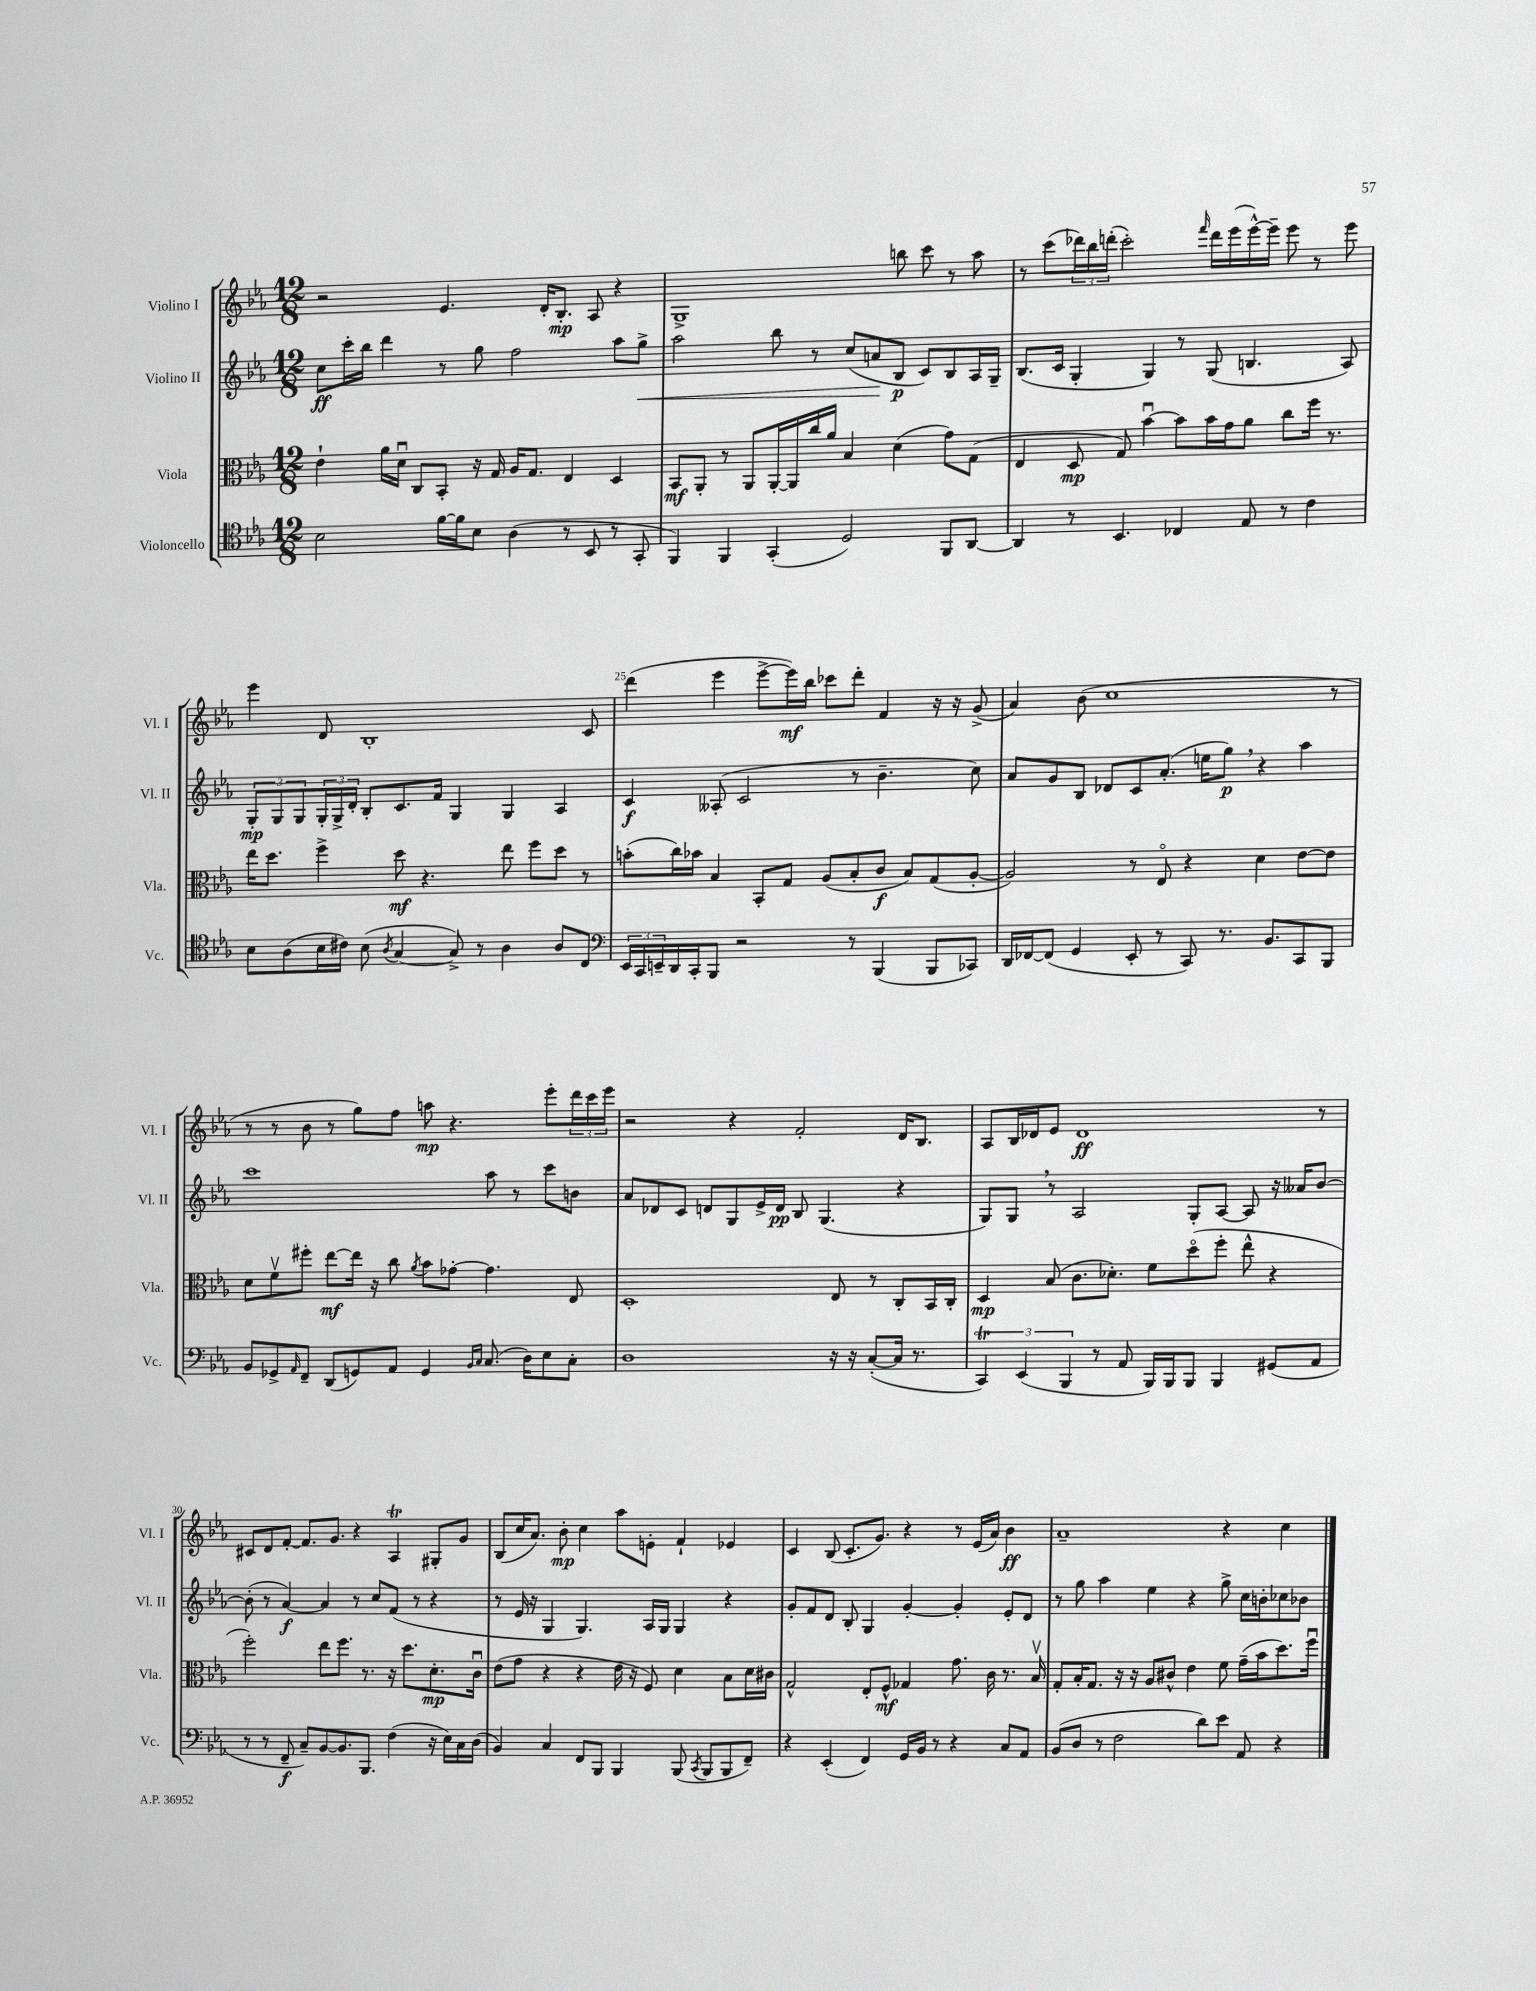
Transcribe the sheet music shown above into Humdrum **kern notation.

**kern	**kern	**kern	**kern
*staff4	*staff3	*staff2	*staff1
*clefC4	*clefC3	*clefG2	*clefG2
*k[b-e-a-]	*k[b-e-a-]	*k[b-e-a-]	*k[b-e-a-]
*M12/8	*M12/8	*M12/8	*M12/8
2B-	4e-`	8cc	2r
.	.	16ccc'	.
.	.	16bb-	.
.	16a-	4ddd	.
.	16du	.	.
.	8C	.	.
[16f	8BB-'	8r	4.e-
16f]	.	.	.
8B-	16r	8gg	.
.	16G	.	.
(4A-	16A-	2ff	.
.	8.G	.	.
.	.	.	16d'
.	.	.	8.B-'
8r	4E-	.	.
8BB-	.	.	8A-
8r	4D	8aa-	4r
8GG'	.	8gg^	.
=	=	=	=
4FF)	8BB-	2aa-	1G^
.	8AA-'	.	.
4FF	8r	.	.
.	8AA-	.	.
(4GG'	[16AA-'	8bb-	.
.	16AA-]	.	.
.	16cc	8r	.
.	16a-	.	.
2D)	4B-	(8cc	.
.	.	8a	.
.	(4d	8B-	8bb
.	.	8c)	8ccc
8FF	8g)	8B-	8r
[8AA-	(8G	16A-	8aa-
.	.	16G~	.
=	=	=	=
4AA-]	4E-	(8.B-	8r
.	.	.	(8ccc
.	.	16c	.
8r	8D	4G'	24ddd-)
.	.	.	24bb-
.	.	.	(24ddd'
4.BB-	8G)	.	2ccc')
.	[4b-u	4G)	.
4C-	8b-]	8r	.
.	.	.	16qqfff
.	16b-	(8G	16ddd
.	16g	.	(16eee-
8E-	8a-	4.B	[16eee-^^)
.	.	.	16eee-~]
8r	8cc	.	8eee-
4c	16ff	.	8r
.	8.r	.	.
.	.	8A-)	8eee-
=	=	=	=
8B-	16ee-	12G'	4eee-
.	8.dd	.	.
.	.	12G	.
(8A-	.	.	.
.	.	12G	.
16B-	4ff^	24G'	8d
.	.	24G^	.
16c#)	.	.	.
.	.	24d'	.
(8B-	.	8B-'	1B-'
8qA-	.	.	.
[4G	8dd	8.c	.
.	4.r	.	.
.	.	16f	.
8G^])	.	4G	.
8r	.	.	.
4A-	8ee-	4G	.
.	8ff	.	.
8A-	8dd	4A-	.
8C	8r	.	8c
=	=	=	=
*clefF4	*	*	*
24EE-	(8b'	4c	(4ddd
24CC	.	.	.
24EE~	.	.	.
16DD	16cc)	.	.
16CC'	16b-	.	.
8BBB-	4B-	(8A--'	4eee-
2r	.	2c	.
.	8BB-'	.	[8eee-^
.	8G	.	16eee-])
.	.	.	16bb-
.	(8A-	.	8ccc-
8r	8B-'	8r	8ddd'
(4BBB-	8c	4.b-~	4f
.	8B-)	.	.
8BBB-	(8G	.	16r
.	.	.	16r
8CC-)	[8A-'	8cc)	(8g^
=	=	=	=
16DD	2A-])	8a-	4a-)
[16FF-	.	.	.
(8FF-]	.	8g	.
4GG	.	8B-	(8b-
.	.	8d-	1cc
8EE-'	8r	8c	.
8r	8E-o	(8.a-'	.
8CC)	4r	.	.
.	.	16ee	.
8.r	.	8gg)	.
.	4d	4r	.
8.BB-	.	.	.
8CC	[8e-	4aa-	.
8BBB-	8e-]	.	8r
=	=	=	=
8BB-	8d	1ccc	8r
8GG-^	8fv	.	8r
16qqAA-	.	.	.
8FF~	8ff#'	.	8b-
(8DD	[8ee-	.	8r
8GG)	16ee-]	.	8gg)
.	16r	.	.
8AA-	8cc	.	8ff
.	8qa-	.	.
4GG	8b-	.	8aa
.	[8g-'	.	4.r
16qqBB-	.	.	.
16qqC	.	.	.
(8.C	4.g-]	8aa-	.
.	.	8r	.
16D)	.	.	.
8E-	.	8ccc	8eee-'
8C'	8E-	8b	24ddd
.	.	.	24ccc
.	.	.	24eee-
=	=	=	=
1D	1D'	8a-	2r
.	.	8d-	.
.	.	8c	.
.	.	8d	.
.	.	8G	4r
.	.	16e-^	.
.	.	16d	.
.	.	8B-	2f'
.	.	(4.G	.
16r	8E-	.	.
16r	.	.	.
([8C'	8r	.	.
16C]	8C'	4r	16d
8.r	.	.	8.B-
.	16BB-	.	.
.	16C'	.	.
=	=	=	=
6CC)	4D	8G)	8A-
.	.	8G	16B-
(6EE-	.	.	.
.	.	.	16d-
.	(8B-	8r	8e-
6BBB-	.	.	.
.	8.c	2A-	1d-
8r	.	.	.
.	8.d-')	.	.
8AA-	.	.	.
16BBB-)	8f	.	.
16BBB-	.	.	.
8BBB-	(8ddo	8G'	.
4BBB-	8ff'	[8A-	.
.	8ee-^^	8A-]	.
(8GG#	4r	16r	.
.	.	16a--	.
8AA-	.	[8b-	8r
=	=	=	=
8r	2ff')	(8b-']	8c#
8r	.	8r	8d
8FF~	.	[4a-)	[8f'
8C~)	.	.	8.f]
[8BB-	8ee-	4a-]	.
.	.	.	8.g
8.BB-]	8.ff	.	.
.	.	8r	4r
8.BBB-	8.r	.	.
.	.	8cc	.
(4F	16r	(8f	4A-
.	8.dd	.	.
.	.	8r	.
16r	8.d'	4r	8G#'
16E-)	.	.	.
16C	.	.	8g
(16D	16cu	.	.
=	=	=	=
4BB-)	(8e-	8r	(8B-
.	8g	16e-	16cc
.	.	16r	8.a-)
4C	4r	4G	.
.	.	.	8b-'
8FF	4r	4.G)	4cc
8BBB-	.	.	.
4BBB-	16e-	.	8aa-
.	16r	.	.
.	8F)	16A-	8e'
.	.	16G	.
(8BBB-	4d	4G	4f`
8qCC	.	.	.
8BBB-	.	.	.
8BBB-	8B-	4r	4e-
8FF~)	16d	.	.
.	16c#	.	.
=	=	=	=
4r	2G^^	8g'	4c
.	.	8f	.
(4EE-'	.	8d	(8B-
.	.	8B-'	8.c'
4FF)	8E-'	4G	.
.	.	.	8.g)
.	8F^^	.	.
16GG	4G-	[4g'	4r
16BB-	.	.	.
8r	.	.	.
4r	8.g	4g']	8r
.	.	.	(16e-
.	16c	.	16a-)
8C	8.r	8e-'	4b-
8AA-	.	8d	.
.	16B-v	.	.
=	=	=	=
(8BB-	8G'	8r	1a-~
8D	16B-'	8gg	.
.	8.G	.	.
8r	.	4aa-	.
2F	16r	.	.
.	16r	.	.
.	8A-	4ee-	.
.	8c#^^	.	.
.	4e-	4r	.
8d)	.	.	.
8e-	8f	8gg^	4r
8AA-	(16g~	16cc	.
.	16b-	16b'	.
4r	8.dd)	8cc-	4cc
.	.	8b-	.
.	16ffu	.	.
==	==	==	==
*-	*-	*-	*-
